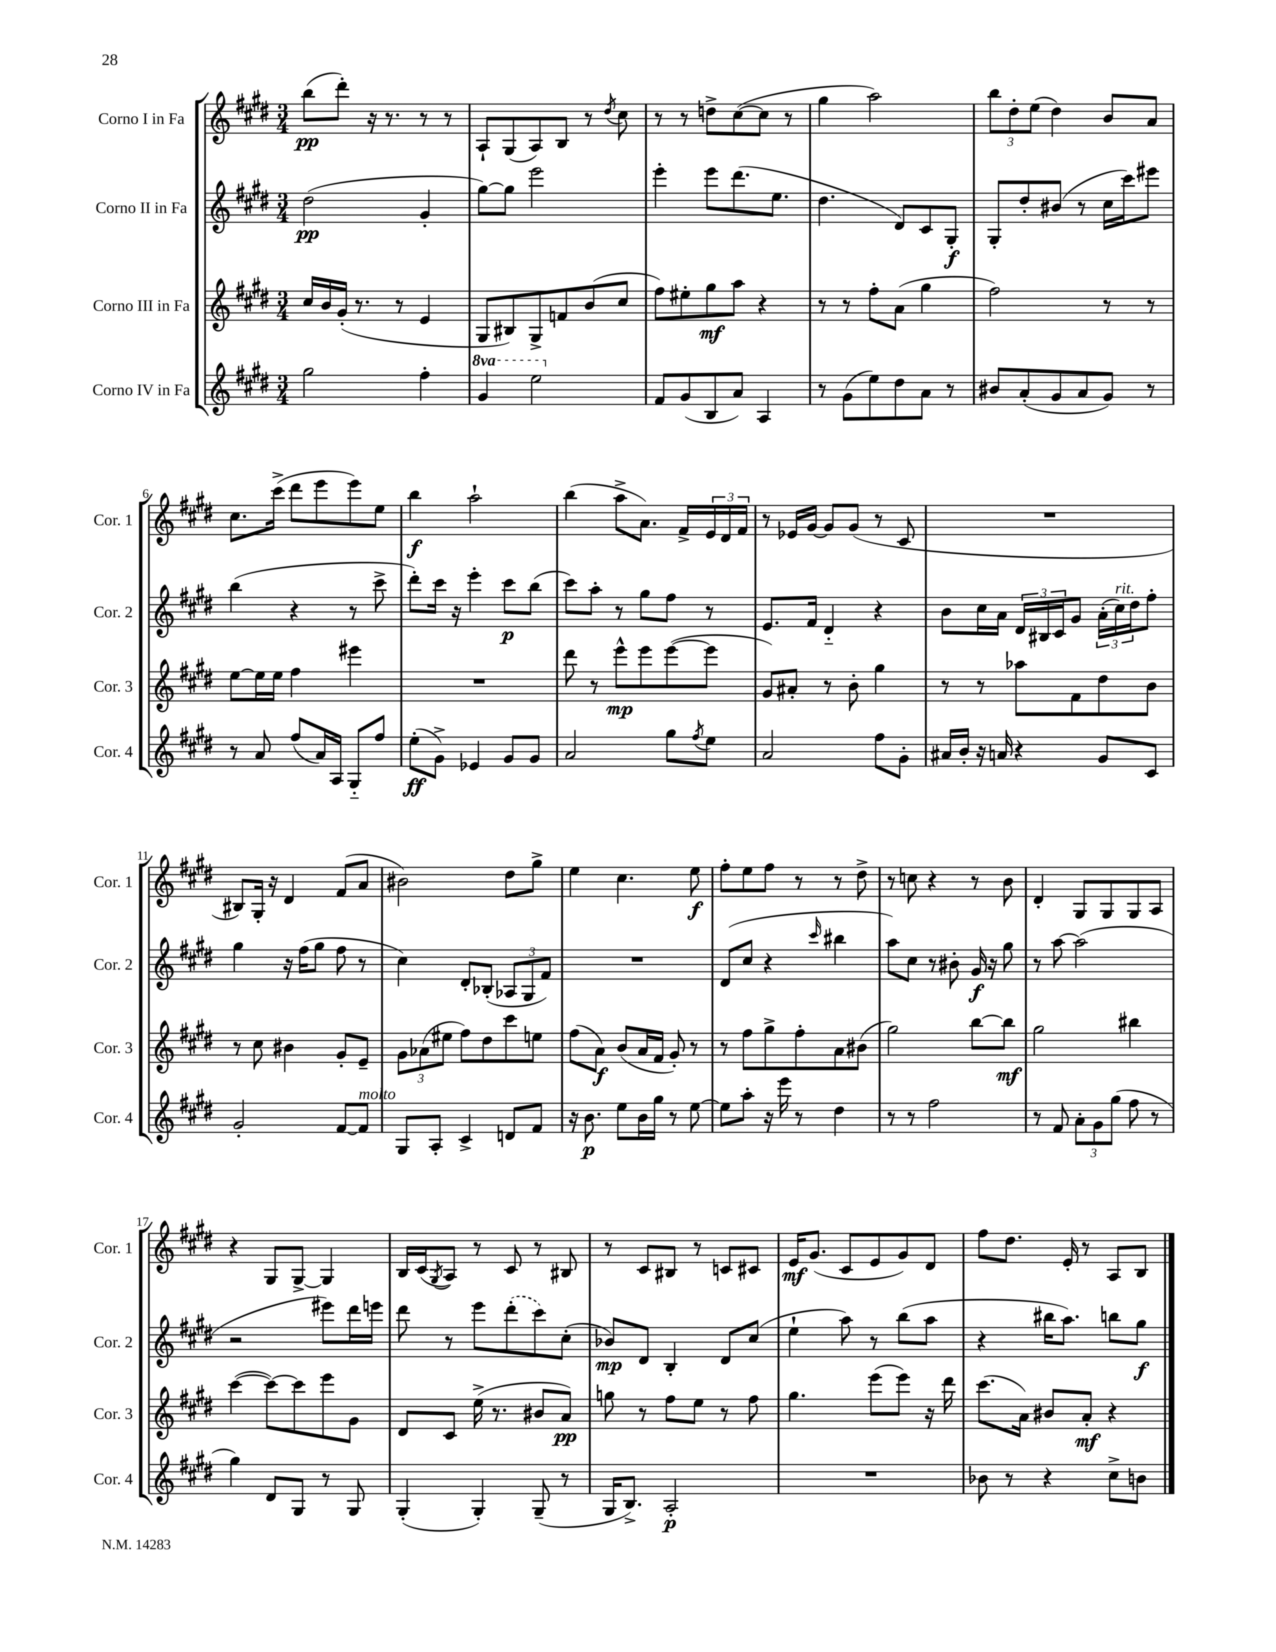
<<
\new StaffGroup <<
\new Staff = "s0" \with { instrumentName = "Corno I in Fa" shortInstrumentName = "Cor. 1" } {
    \clef treble \key e \major \numericTimeSignature \time 3/4
    b''8\pp( dis'''8-.) r16 r8. r8 r8 |
    a8-! gis8( a8) b8 r8 \acciaccatura { dis''8 } cis''8 |
    r8 r8 d''8-> cis''8~( cis''8 r8 |
    gis''4 a''2) |
    \tuplet 3/2 { b''8 dis''8-. e''8( } dis''4) b'8 a'8 |
    cis''8. cis'''16->( dis'''8 e'''8 e'''8) e''8 |
    b''4\f a''2-! |
    b''4( a''8-> a'8.) fis'16-> \tuplet 3/2 { e'16 dis'16 fis'16 } |
    r8 ees'16 gis'16~ gis'8 gis'8( r8 cis'8 |
    R2. |
    bis8) gis16-. r16 dis'4 fis'8( a'8 |
    bis'2) dis''8 gis''8-> |
    e''4 cis''4. e''8\f |
    fis''8-. e''8 fis''8 r8 r8 dis''8-> |
    r8 c''8 r4 r8 b'8 |
    dis'4-. gis8 gis8 gis8 a8 |
    r4 gis8 gis8~-> gis4 |
    b16 cis'16( \acciaccatura { gis8 } a8) r8 cis'8 r8 bis8 |
    r8 cis'8 bis8 r8 c'8 cis'8 |
    e'16\mf gis'8.( cis'8 e'8 gis'8) dis'8 |
    fis''8 dis''8. e'16-. r8 a8 b8 \bar "|." |
}
\new Staff = "s1" \with { instrumentName = "Corno II in Fa" shortInstrumentName = "Cor. 2" } {
    \clef treble \key e \major \numericTimeSignature \time 3/4
    dis''2\pp( gis'4-. |
    gis''8~) gis''8 e'''2 |
    e'''4-. e'''8 dis'''8.( e''8. |
    dis''4. dis'8) cis'8 gis8-.\f |
    gis8-. dis''8-. bis'8( r8 cis''16 cis'''16) eis'''8 |
    b''4( r4 r8 cis'''8-> |
    dis'''8-.) cis'''16 r16 e'''4-. cis'''8\p b''8( |
    cis'''8) a''8-. r8 gis''8 fis''8 r8 |
    e'8. fis'16 dis'4-_ r4 |
    b'8 cis''16 a'16 \tuplet 3/2 { dis'16 bis16 cis'16 } gis'8 \tuplet 3/2 { a'16-.( cis''16^\markup { \italic "rit." }) dis''16 } fis''8-. |
    gis''4 r16 fis''16( gis''8 fis''8 r8 |
    cis''4) dis'8-. bes8-.( \tuplet 3/2 { aes8 gis8 fis'8) } |
    R2. |
    dis'8( cis''8 r4 \grace { cis'''16 } bis''4 |
    a''8) cis''8 r8 bis'8-. gis'16\f r16 gis''8 |
    r8 a''8~ a''2( |
    r2 eis'''8) dis'''16 e'''16 |
    dis'''8 r8 e'''8 \once \slurDashed dis'''8-.( cis'''8) cis''8-.( |
    bes'8\mp) dis'8 b4-. dis'8 cis''8( |
    e''4-! a''8) r8 b''8( a''8 |
    r4 bis''16 a''8.) b''8 gis''8\f \bar "|." |
}
\new Staff = "s2" \with { instrumentName = "Corno III in Fa" shortInstrumentName = "Cor. 3" } {
    \clef treble \key e \major \numericTimeSignature \time 3/4
    cis''16 b'16 gis'16-.( r8. r8 e'4 |
    gis8 bis8) gis8-> f'8 b'8( cis''8 |
    fis''8) eis''8-. gis''8\mf a''8 r4 |
    r8 r8 fis''8-. a'8( gis''4 |
    fis''2) r8 r8 |
    e''8~ e''16 e''16 fis''4 eis'''4 |
    R2. |
    dis'''8 r8 e'''8-^\mp e'''8 e'''8~( e'''8 |
    gis'8) ais'8-. r8 b'8-. gis''4 |
    r8 r8 aes''8 fis'8 dis''8 b'8 |
    r8 cis''8 bis'4 gis'8-. e'8-- |
    \tuplet 3/2 { gis'8 aes'8( eis''8 } fis''8) dis''8 cis'''8 e''8 |
    fis''8( a'8\f) b'8( a'16 fis'16 gis'8-.) r8 |
    r8 fis''8 gis''8-> fis''8-. a'8 bis'8( |
    gis''2) b''8~ b''8\mf |
    gis''2 bis''4 |
    cis'''4~( cis'''8~) cis'''8 e'''8 gis'8 |
    dis'8 cis'8 e''16->( r8. bis'8 a'8\pp) |
    g''8 r8 fis''8 e''8 r8 fis''8 |
    gis''4. e'''8( e'''8) r16 dis'''16 |
    cis'''8.( a'16) bis'8 a'8-.\mf r4 \bar "|." |
}
\new Staff = "s3" \with { instrumentName = "Corno IV in Fa" shortInstrumentName = "Cor. 4" } {
    \clef treble \key e \major \numericTimeSignature \time 3/4 \set Staff.ottavationMarkups = #ottavation-simple-ordinals
    gis''2 fis''4-. |
    \ottava #1 gis''4 e'''2 \ottava #0 |
    fis'8 gis'8( b8 a'8) a4 |
    r8 gis'8( e''8) dis''8 a'8 r8 |
    bis'8 a'8-.( gis'8 a'8 gis'8) r8 |
    r8 a'8 fis''8( a'16) a16 gis8-_ fis''8 |
    e''8-.\ff( gis'8->) ees'4 gis'8 gis'8 |
    a'2 gis''8 \acciaccatura { fis''8 } e''8 |
    a'2 fis''8 gis'8-. |
    ais'16 b'16-. r16 a'16 r4 gis'8 cis'8 |
    gis'2-. fis'8~ fis'8^\markup { \italic "molto" } |
    gis8 a8-. cis'4-> d'8 fis'8 |
    r16 b'8.\p e''8 b'16 gis''16 r8 e''8~ |
    e''8 a''8-. r16 e'''16 r8 dis''4 |
    r8 r8 fis''2 |
    r8 fis'8 \tuplet 3/2 { a'8-. gis'8 gis''8( } fis''8 r8 |
    gis''4) dis'8 gis8 r8 gis8 |
    gis4-.( gis4-.) gis8--( r8 |
    gis16 b8.->) a2-.\p |
    R2. |
    bes'8 r8 r4 cis''8-> b'8 \bar "|." |
}
>>
>>
